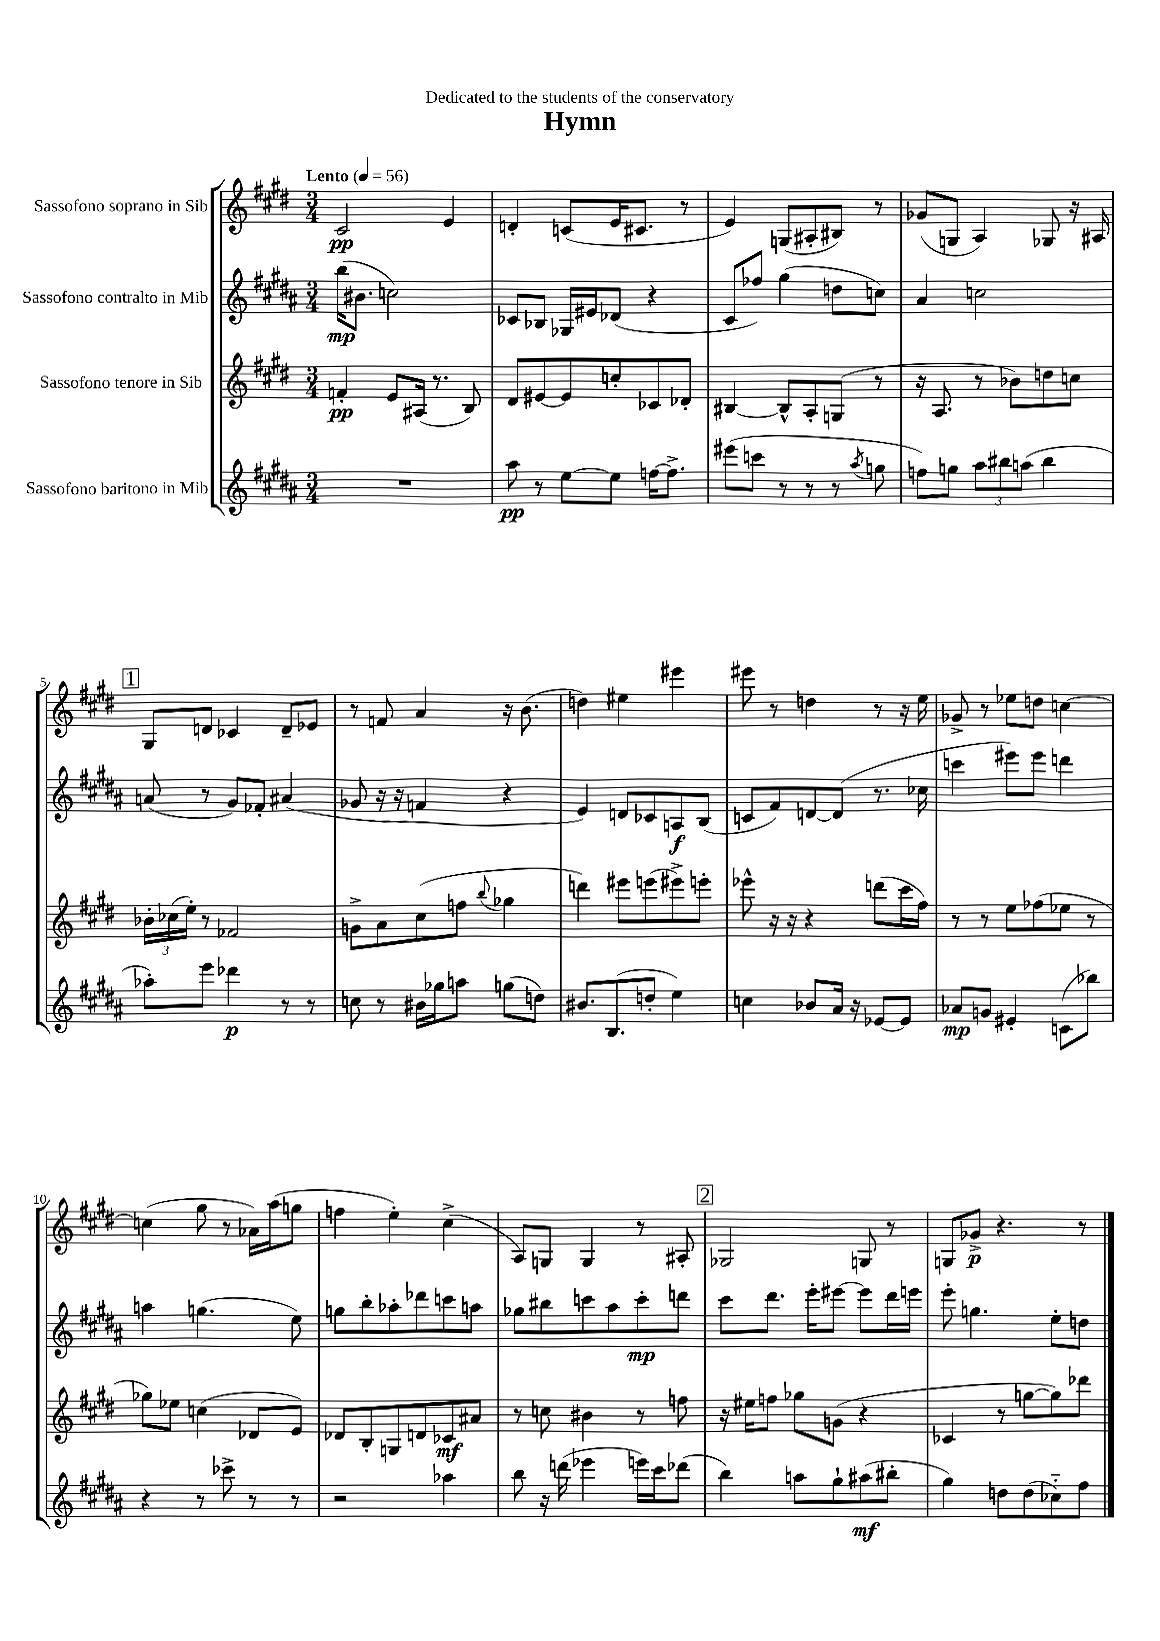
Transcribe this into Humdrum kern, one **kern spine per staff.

**kern	**kern	**kern	**kern
*staff4	*staff3	*staff2	*staff1
*clefG2	*clefG2	*clefG2	*clefG2
*k[f#c#g#d#a#]	*k[f#c#g#d#]	*k[f#c#g#d#a#]	*k[f#c#g#d#]
*M3/4	*M3/4	*M3/4	*M3/4
*MM56	*MM56	*MM56	*MM56
2.r	4f'	(16bb	2c#
.	.	8.b#	.
.	8e	2cc)	.
.	(16A#	.	.
.	8.r	.	.
.	.	.	4e
.	8B)	.	.
=	=	=	=
8aa#	8d#	8c-	4d'
8r	[8e#	8B-	.
[8ee	8e#]	16G-	(8c
.	.	16e#	.
8ee]	8cc'	(8d-	16e
.	.	.	8.c#
[16ff	8c-	4r	.
8.ff^]	.	.	.
.	8d-'	.	8r
=	=	=	=
(8eee#	[4B#	8c#	4e)
8ccc	.	8ff-)	.
8r	8B#^^]	(4gg#	(8G
8r	8A'	.	8A#'
8r	(8G	8dd	8B#)
8qaa#	.	.	.
8gg	8r	8cc)	8r
=	=	=	=
8ff)	16r	4a#	(8g-
.	8.A	.	.
8gg	.	.	8G
12aa#	8r	2cc	4A)
12bb#	.	.	.
.	8b-)	.	.
(12aa	.	.	.
4bb#	8dd	.	8G-
.	8cc	.	16r
.	.	.	16A#
=	=	=	=
8aa-')	24b-'	(8a	8G#
.	(24cc-	.	.
.	24ee')	.	.
8eee	8r	8r	8d
4ddd-	2f-	8g#)	4c-
.	.	8f-'	.
8r	.	(4a#	8d~
8r	.	.	8e-
=	=	=	=
8cc	8g^	8g-	8r
8r	8a	16r	8f
.	.	16r	.
16b#	(8cc#	4f	4a
16gg-	.	.	.
8aa	8ff	.	.
.	8qqbb	.	.
(8gg	4gg-	4r	16r
.	.	.	(8.b
8dd)	.	.	.
=	=	=	=
8.b#	4ddd)	4e)	4dd)
(8.B	.	.	.
.	8eee#	8d	4ee#
8dd'	(8eee	8c-	.
4ee)	8eee#^)	8A	4eee#
.	8eee'	(8B	.
=	=	=	=
4cc	8eee-^^	8c	8eee#
.	16r	8f#)	8r
.	16r	.	.
8b-	4r	[8d	4dd
16a#	.	(8d]	.
16r	.	.	.
[8e-	(8ddd	8.r	8r
8e-]	16ccc#	.	16r
.	16ff#)	16cc-	16ee
=	=	=	=
8a-	8r	4ccc	8g-^
8g	8r	.	8r
4e#'	8ee	8eee#)	8ee-
.	(8ff-	8eee#	8dd
(8c	8ee-	4ddd	[4cc
8bb-)	8r	.	.
=	=	=	=
4r	8gg-)	4aa	(4cc]
.	8ee-	.	.
8r	(4cc	(4.gg	8gg#
8ccc-^	.	.	8r
8r	8d-	.	16a-)
.	.	.	(16aa
8r	8e)	8ee)	8gg
=	=	=	=
2r	8d-	8gg	4ff
.	8B'	8bb'	.
.	8G	8aa-'	4ee')
.	8d	8ddd-	.
4aa-	8c-	8ccc	(4cc#^
.	8a#	8aa	.
=	=	=	=
8bb	8r	8gg-	8A)
16r	8cc	8bb#	8G
(16ddd	.	.	.
4eee-	4b#	8ccc	4G
.	.	8aa#	.
16eee)	8r	8ccc'	8r
16ccc#	.	.	.
(8ddd-	8ff	8ddd	8A#'
=	=	=	=
4bb)	16r	8ccc#	2G-
.	16ee#	.	.
.	8ff	8.ddd#	.
8aa	8gg-	.	.
.	.	16eee'	.
8gg#`	(8g	[8eee#	.
(8aa#	4r	8eee#]	8G
8bb#'	.	16ddd#	8r
.	.	16eee	.
=	=	=	=
4gg#)	4c-	8eee'	8G
.	.	4.gg	8g-^
8dd	8r	.	4.r
(8dd	[8gg	.	.
8cc-'~)	8gg])	8ee'	.
8ff#	8ddd-	8dd	8r
==	==	==	==
*-	*-	*-	*-
